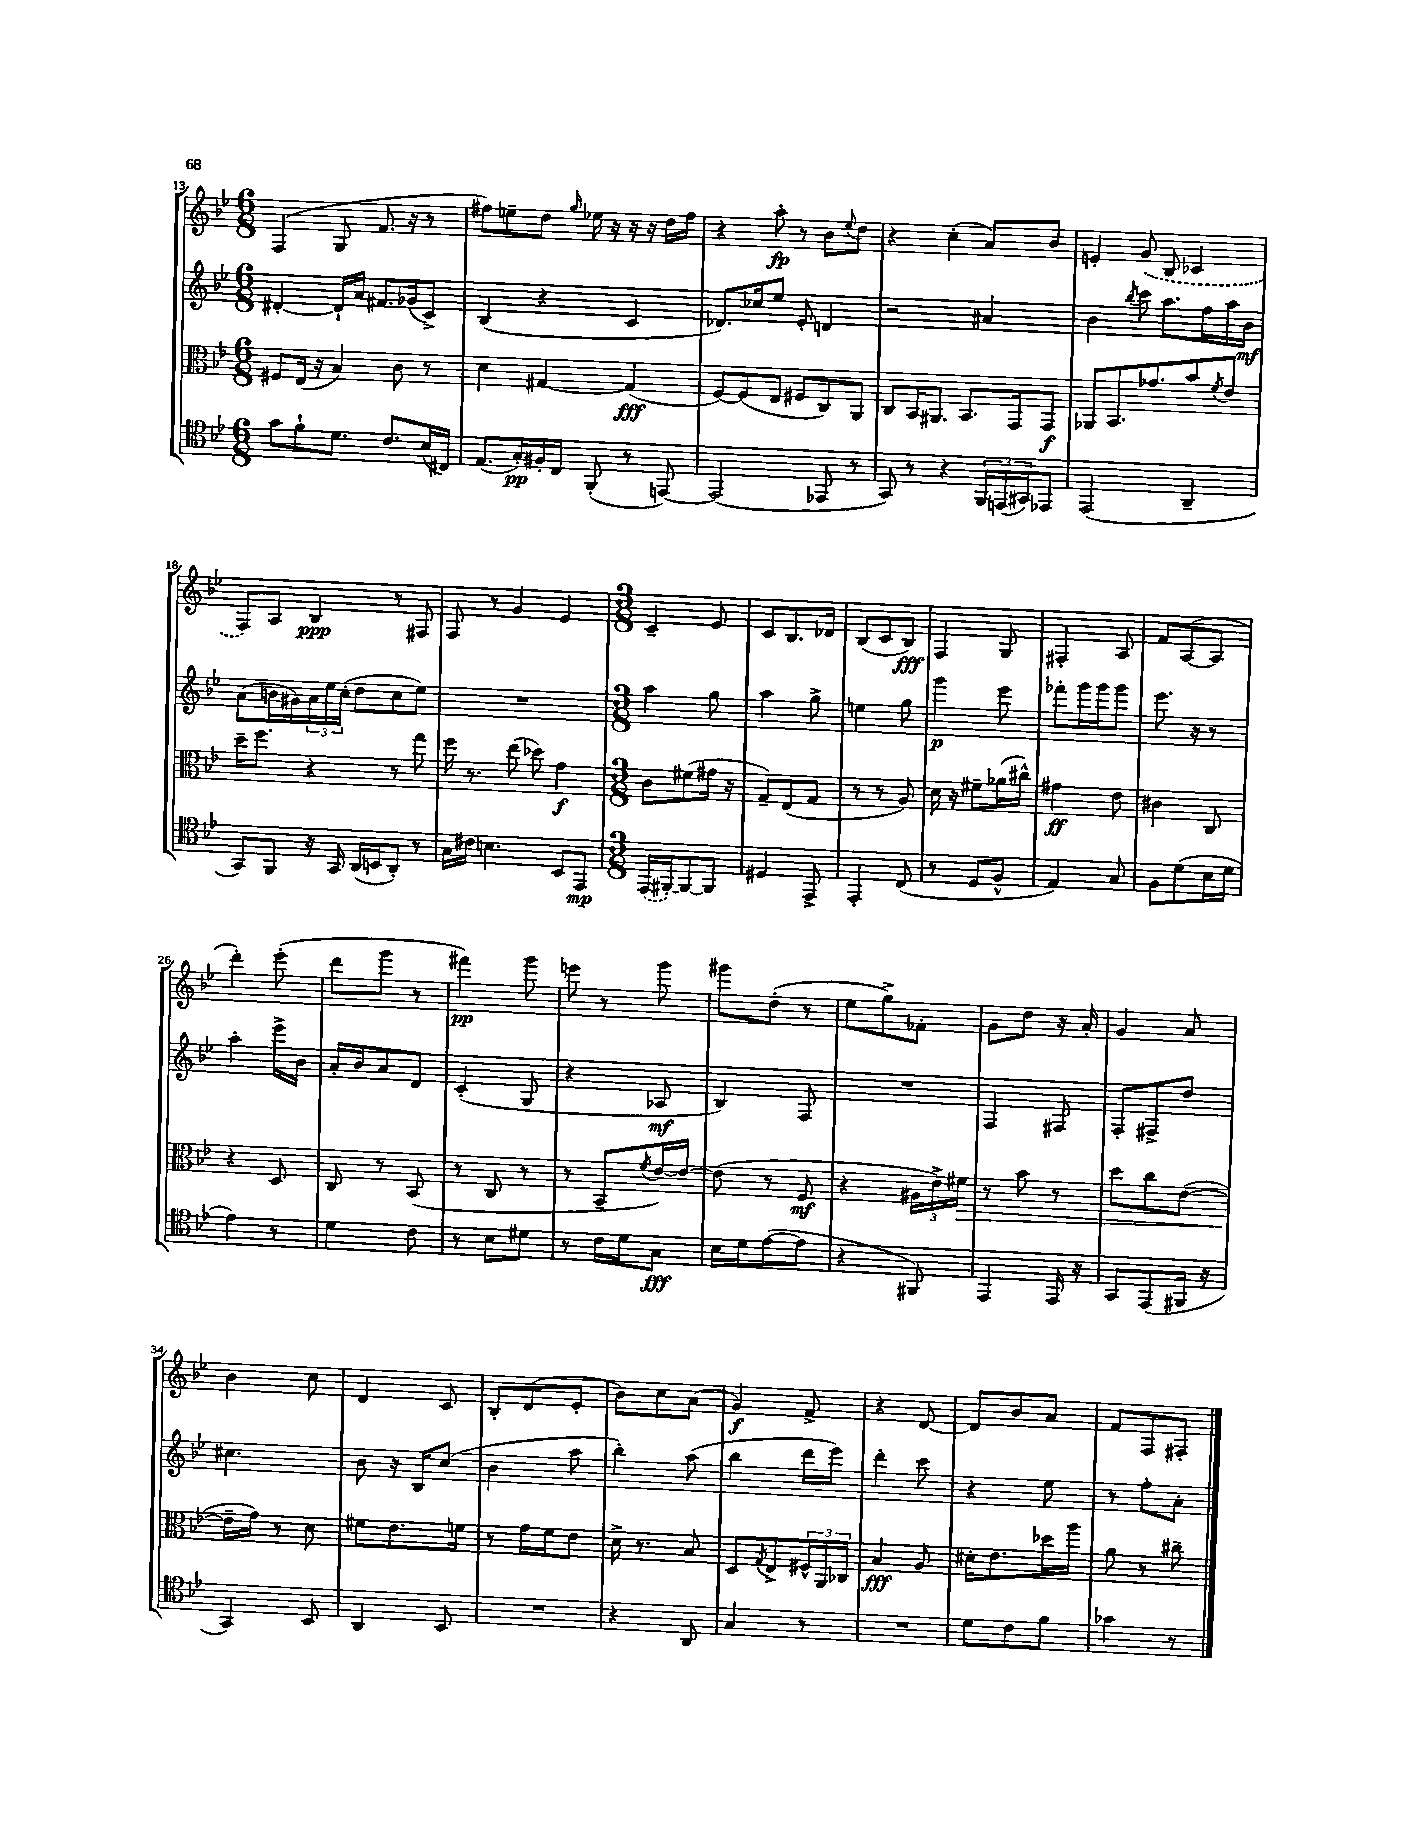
<<
\new StaffGroup <<
\new Staff = "s0" {
    \clef treble \key bes \major \numericTimeSignature \time 6/8
    f4( g8 f'8. r16 r8 |
    fis''8) e''8-- d''8 \grace { g''16 } ees''16 r16 r16 r16 d''16 fis''16 |
    r4 a''8-.\fp r8 bes'8 \appoggiatura { ees''8 } d''8 |
    r4 c''4-.( a'8) bes'8 |
    e'4-. \once \slurDashed g'8( bes8 ces'4 |
    f8) a8 bes4\ppp r8 fis8 |
    f8 r8 g'4 ees'4 |
    \numericTimeSignature \time 3/8 c'4-- ees'8 |
    c'8 bes8. des'16 |
    bes8( c'8 bes8\fff) |
    f4 g8 |
    fis4-. a8 |
    f'8 a8~( a8 |
    d'''4-.) ees'''8-.( |
    d'''8 g'''8 r8 |
    fis'''4\pp) g'''8 |
    e'''8 r8 g'''8 |
    gis'''8 d''8-.( r8 |
    ees''8 g''8->) fes'8-. |
    g'8 d''8 r16 a'16-. |
    g'4 a'8 |
    bes'4 c''8 |
    d'4 c'8 |
    bes8-. d'8( ees'8-. |
    bes'8) c''8 a'8( |
    g'4\f) f'8-> |
    r4 d'8~ |
    d'8 bes'8 a'8 |
    f'8 f8 fis8-. \bar "|." |
}
\new Staff = "s1" {
    \clef treble \key bes \major \numericTimeSignature \time 6/8
    dis'4~-. dis'16-! a'16 fis'8. ges'16( c'8->) |
    bes4( r4 c'4 |
    des'8.) ces''16 ees''8 ees'8-. d'4 |
    r2 ais'4 |
    bes'4 \acciaccatura { bes''8 } c'''8 a''8. f''16 a''16 bes'16\mf |
    a'8( b'16 gis'16) \tuplet 3/2 { a'16 ees''16 c''16-.( } d''8 c''8 ees''8) |
    R2. |
    \numericTimeSignature \time 3/8 a''4 g''8 |
    a''4 g''8-> |
    e''4 g''8 |
    g'''4\p ees'''8 |
    fes'''8-. g'''16 g'''16 g'''8 |
    ees'''8. r16 r8 |
    a''4-. ees'''16-> bes'16 |
    a'16-. bes'16 a'8 d'8 |
    c'4-.( g8 |
    r4 aes8\mf |
    bes4) f8 |
    R4. |
    f4 fis8 |
    f8-. fis8-> d''8 |
    cis''4. |
    bes'8 r16 bes16 c''8( |
    bes'4 a''8 |
    bes''4-.) a''8( |
    bes''4 d'''16 ees'''16) |
    d'''4-. c'''8 |
    r4 ees''8 |
    r8 f''8-. a'8-. \bar "|." |
}
\new Staff = "s2" {
    \clef alto \key bes \major \numericTimeSignature \time 6/8
    fis8 ees16( r16 bes4) c'8 r8 |
    d'4 gis4~ gis4\fff( |
    f8~) f8( ees8 fis8 c8) a,8 |
    c8 bes,16 ais,8. bes,8. g,16 g,8\f |
    aes,8 bes,8. ges'8. bes'8 \acciaccatura { f'8 } ees'8 |
    d''16-- f''8. r4 r8 g''8 |
    f''16 r8. ees''8( des''8) g'4\f |
    \numericTimeSignature \time 3/8 c'8 fis'8( gis'16 r16 |
    g8--) ees8( g8 |
    r8 r8 a8) |
    d'16 r16 fis'8-- aes'16( cis''16-^) |
    gis'4\ff ees'8 |
    cis'4 c8 |
    r4 d8 |
    c8 r8 bes,8( |
    r8 c8 r8 |
    r8 bes,8-- \acciaccatura { f'8 } ees'16~) ees'16~ |
    ees'8( r8 f8\mf |
    r4 \tuplet 3/2 { ais16 ees'16->) fis'16\> } |
    r8 bes'8 r8 |
    d''8 c''8 ees'8~( |
    ees'16--\! g'16) r8 d'8 |
    fis'8 ees'8. f'16 |
    r8 g'16 f'16 ees'8 |
    d'16-> r8. bes8 |
    d8 \acciaccatura { g8 } ees8-> \tuplet 3/2 { fis16-^ a,16 ces16 } |
    bes4\fff a8 |
    dis'16-. ees'8. des''16 a''16 |
    a'8 r8 cis''8-- \bar "|." |
}
\new Staff = "s3" {
    \clef tenor \key bes \major \numericTimeSignature \time 6/8
    g'8 f'8-! d'8. c'8. bes16( cis16) |
    ees8.( g16-.\pp) fis16-. c16 f,8-.( r8 e,8~) |
    e,2( ees,8 r8 |
    g,8) r8 r4 \tuplet 3/2 { f,16 e,16( gis,16) } ees,8 |
    ees,2( a,4-- |
    g,8) f,8 r16 g,16 a,16( b,16 a,8-.) r8 |
    g16 cis'16 b4. bes,8 ees,8\mp |
    \numericTimeSignature \time 3/8 \once \slurDashed ees,16( fis,16~-.) fis,8~ fis,8 |
    dis4 ees,8-> |
    ees,4-. c8( |
    r8 d8 f8-^ |
    ees4) g8 |
    f8 d'8( bes16 d'16 |
    ees'4) r8 |
    d'4 c'8 |
    r8 bes8 dis'8 |
    r8 c'16 d'16 g8\fff |
    bes16 d'16 ees'8~( ees'8 |
    r4 fis,8) |
    ees,4 ees,16 r16 |
    g,8 ees,8( fis,16 r16 |
    g,4) bes,8 |
    a,4 bes,8 |
    R4. |
    r4 a,8 |
    g4 r8 |
    R4. |
    d'8 c'8 f'8 |
    ges'4 r8 \bar "|." |
}
>>
>>
\layout { \context { \Score currentBarNumber = #13 } }
